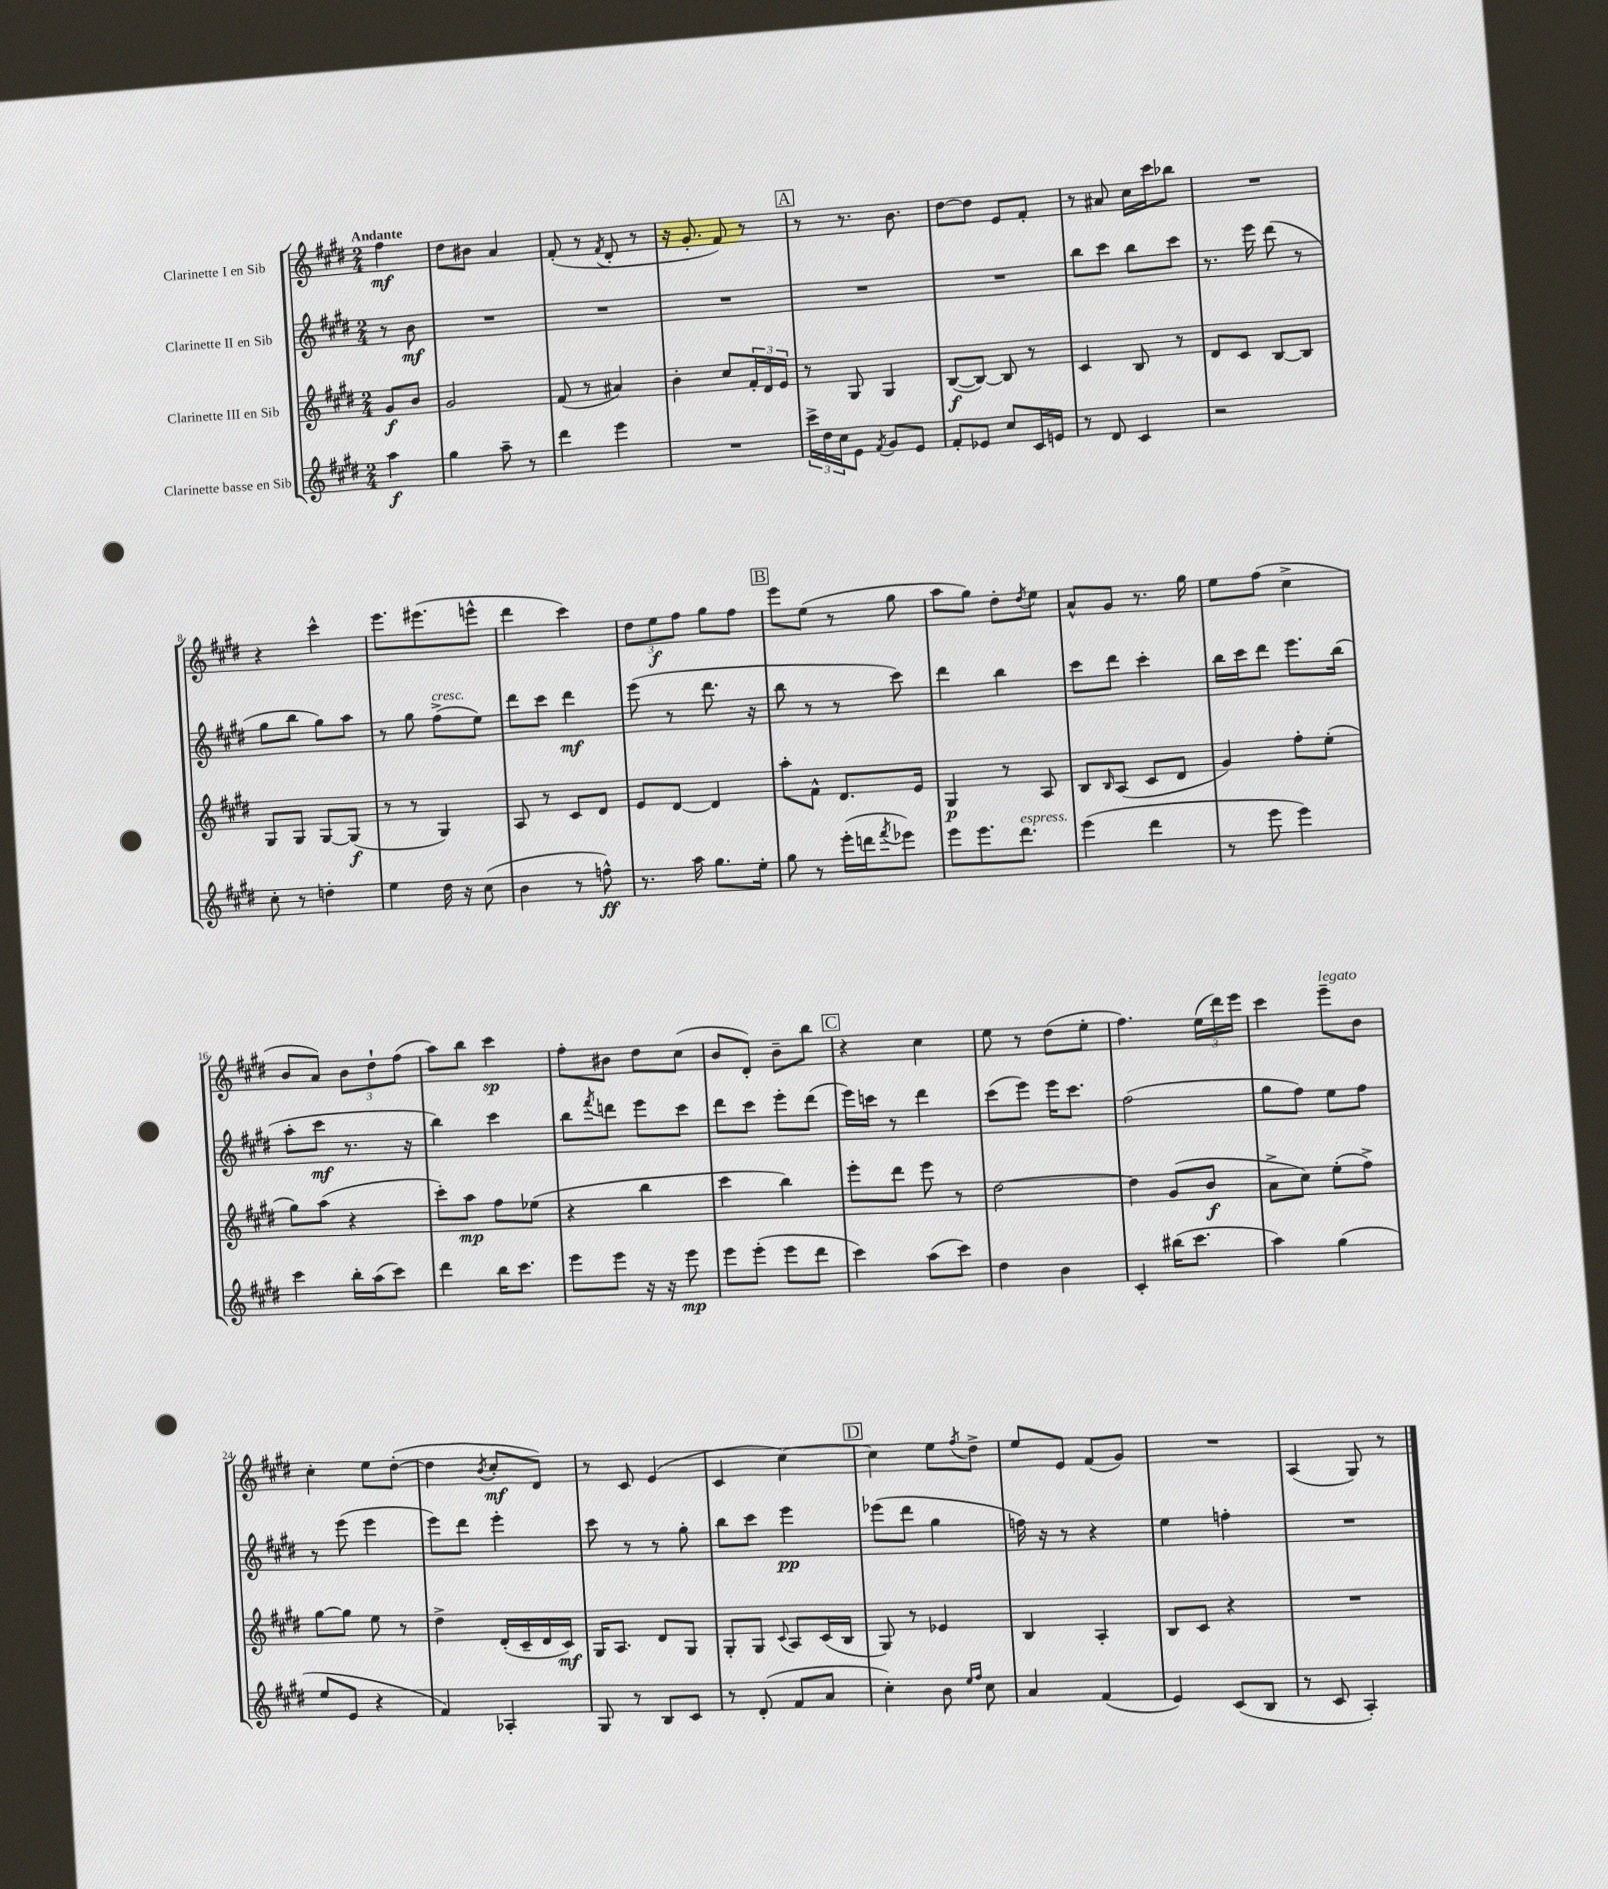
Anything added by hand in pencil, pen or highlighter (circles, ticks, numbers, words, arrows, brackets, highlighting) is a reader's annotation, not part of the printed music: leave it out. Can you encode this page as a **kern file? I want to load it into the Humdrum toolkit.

**kern	**kern	**kern	**kern
*staff4	*staff3	*staff2	*staff1
*clefG2	*clefG2	*clefG2	*clefG2
*k[f#c#g#d#]	*k[f#c#g#d#]	*k[f#c#g#d#]	*k[f#c#g#d#]
*M2/4	*M2/4	*M2/4	*M2/4
4aa\	8g#/L	8r	4ff#\
.	8b/J	8b\	.
=	=	=	=
4gg#\	2g#/	2r	8dd#\L
.	.	.	8b#\J
8aa~\	.	.	4a/
8r	.	.	.
=	=	=	=
4ddd#\	(8f#/	2r	(8f#'/
.	8r	.	8r
.	.	.	8qf#/
4eee\	4a#/)	.	8d#'/
.	.	.	8r
=	=	=	=
2r	4b'\	2r	16r
.	.	.	8.g#'/
.	8cc#/L	.	8f#/)
.	24f#'/L	.	8r
.	24d#/	.	.
.	24e/JJ	.	.
=	=	=	=
24ccc#^\LL	8r	2r	8r
24dd#\	.	.	.
24cc#\J	.	.	.
8e\J	8G#/	.	8.r
8qf#/	.	.	.
8g#/L	4G#/	.	.
.	.	.	8.b\
8e/J	.	.	.
=	=	=	=
8f#'/L	([8B/L	2r	[8dd#\L
8e-/J	8B/_J)	.	8dd#\]J
8cc#/L	8B/]	.	8e/L
16c#/L	8r	.	8f#'/J
16e/JJ	.	.	.
=	=	=	=
8r	4c#/	8bb\L	8r
8d#/	.	8ccc#\J	8a#/
4c#/	8B/	8bb\L	16cc#\LL
.	.	.	16ccc#\J
.	8r	8ccc#\J	8bb-\J
=	=	=	=
2r	8d#/L	8.r	2r
.	8c#/J	.	.
.	.	16eee\	.
.	[8B/L	(8ddd#\	.
.	8B/]J	8r	.
=	=	=	=
8cc#'\	8G#/L	8gg#\L	4r
8r	8G#/J	8bb\J	.
4dd'\	[8G#/L	8gg#\L)	4ccc#^^\
.	(8G#/]J	8aa\J	.
=	=	=	=
4ee\	8r	8r	8.eee\L
.	8r	8gg#\	.
.	.	.	(8.eee#\
16dd#\	4G#/)	(8ff#^\L	.
16r	.	.	.
(8cc#\	.	8ee\J)	8eee^^\J
=	=	=	=
4b\	8A/	8ddd#\L	4ddd#\
.	8r	8ccc#\J	.
8r	8c#/L	4ddd#\	4ccc#\)
8ff^^\)	8d#/J	.	.
=	=	=	=
8.r	8e/L	(8eee\	12dd#\L
.	.	.	12ee\
.	[8d#/J	8r	.
.	.	.	12ff#\J
16aa\	.	.	.
8.gg#\L	4d#/]	8.ddd#\	8gg#\L
.	.	.	8ff#\J
16ee'\Jk	.	16r	.
=	=	=	=
8gg#\	8aa'\L	8bb\	8eee\L
8r	8f#^^\J	8r	(8ee\J
(16eee'\LL	8.d#/L	8r	8r
16ddd\J	.	.	.
8qfff#/	.	.	.
8eee-\J)	.	8ccc#\)	8gg#\
.	16e/Jk	.	.
=	=	=	=
8eee\L	4G#/	4ddd#\	8aa\L
8.eee\	.	.	8gg#\J)
.	8r	4bb\	8dd#'\L
8.ddd#\J	.	.	.
.	.	.	8qdd#/
.	8A/	.	8ee\J
=	=	=	=
(4eee\	8B/L	8ccc#\L	8a^^/L
.	16qqB/	.	.
.	(8A/J	8ddd#\J	8g#/J
4ddd#\	8c#/L	4ccc#'\	8.r
.	8d#/J	.	.
.	.	.	16gg#\
=	=	=	=
8r	4g#/)	16bb\LL	8ee\L
.	.	16ccc#\J	.
8eee\	.	8ddd#\J	(8ff#\J
4eee\)	8ff#'\L	8.eee\L	4cc#^\
.	(8ee'\J	.	.
.	.	(16bb\Jk	.
=	=	=	=
4ccc#\	8gg#\L)	8aa'\L	8b/L
.	(8aa\J	8ccc#\J	8a/J)
16bb'\LL	4r	8.r	12b\L
(16aa\J	.	.	.
.	.	.	12dd#`\
8ccc#\J)	.	.	.
.	.	.	(12ff#\J
.	.	16r	.
=	=	=	=
4ddd#\	8ccc#'\L)	4bb\)	8aa\L)
.	8aa\J	.	8bb\J
16bb\LK	8ff#\L	4ccc#\	4ccc#\
8.ccc#\J	.	.	.
.	(8ee-\J	.	.
=	=	=	=
8eee\L	4r	8bb\L	8ff#'\L
.	.	8qfff#/	.
8eee\J	.	8ddd\J	8b#\J
16r	4bb\	8eee\L	8dd#\L
16r	.	.	.
8eee\	.	8ccc#\J	(8cc#\J
=	=	=	=
8eee\L	4ccc#\	8ddd#\L	8b/L
(8eee'\J	.	8ccc#\J	8d#'/J)
8eee\L	4bb\)	8eee'\L	8b~\L
8ddd#\J	.	(8ddd#\J	8bb\J
=	=	=	=
4ccc#\)	8eee'\L	16eee\LL)	4r
.	.	16ccc\JJ	.
.	8ddd#\J	8r	.
(8aa\L	8eee\	4ddd#\	4cc#\
8ccc#\J)	8r	.	.
=	=	=	=
4dd#\	[2dd#\	(8ccc#\L	8ee\
.	.	8eee\J)	8r
4b\	.	16eee\LK	(8dd#\L
.	.	8.ccc#\J	.
.	.	.	8ee'\J
=	=	=	=
4c#'/	4dd#\]	(2ff#\	4.ff#\)
(16bb#\LK	(8g#/L	.	.
8.ccc#\J	.	.	.
.	8b/J	.	(24ee\LL
.	.	.	24ddd#\)
.	.	.	24eee\JJ
=	=	=	=
4aa\)	8a^\L	8gg#\L	4ccc#\
.	8cc#\J)	8ff#\J)	.
(4gg#\	(8ee'\L	8ee\L	8eee~\L
.	8ff#^\J)	8ff#\J	8b\J
=	=	=	=
8ee/L	[8gg#\L	8r	4cc#'\
8e/J	8gg#\]J	(8eee\	.
4r	8ee\	4eee\	8ee\L
.	8r	.	([8dd#'\J
=	=	=	=
4f#/)	4dd#^\	8eee\L)	4dd#\]
.	.	8ddd#\J	.
.	.	.	8qb/
4A-'/	(16d#'/LL	4eee'\	8cc#'/L
.	16c#~/	.	.
.	16d#/	.	8d#/J)
.	16c#/JJ)	.	.
=	=	=	=
8G#/	16G#/LK	8ccc#\	8r
.	8.A/J	.	.
8r	.	8r	8c#/
8B/L	8d#/L	8r	(4e/
8c#/J	8G#/J	8gg#'\	.
=	=	=	=
8r	8G#'/L	8bb\L	4c#/
(8d#'/	8G#/J	8ccc#\J	.
.	8qqc#/	.	.
8f#/L	8A/L	4eee\	[4cc#\)
8a/J	(16c#/L	.	.
.	16B/JJ	.	.
=	=	=	=
4cc#'\)	8G#/)	(8eee-\L	4cc#\]
.	8r	8ddd#\J	.
8b\	4e-/	4gg#\	8ee\L
16qqee/LL	.	.	.
16qqff#/JJ	.	.	8qff#/
8cc#\	.	.	8dd#^\J
=	=	=	=
4a/	4B/	16ff\)	8ee/L
.	.	16r	.
.	.	8r	8e/J
(4f#/	4A'/	4r	(8f#/L
.	.	.	8g#/J)
=	=	=	=
4e/)	8B/L	4ee\	2r
.	8c#/J	.	.
(8c#/L	4r	4ff'\	.
8B/J	.	.	.
=	=	=	=
8r	2r	2r	(4A/
8c#/	.	.	.
4A'/)	.	.	8G#/)
.	.	.	8r
==	==	==	==
*-	*-	*-	*-
